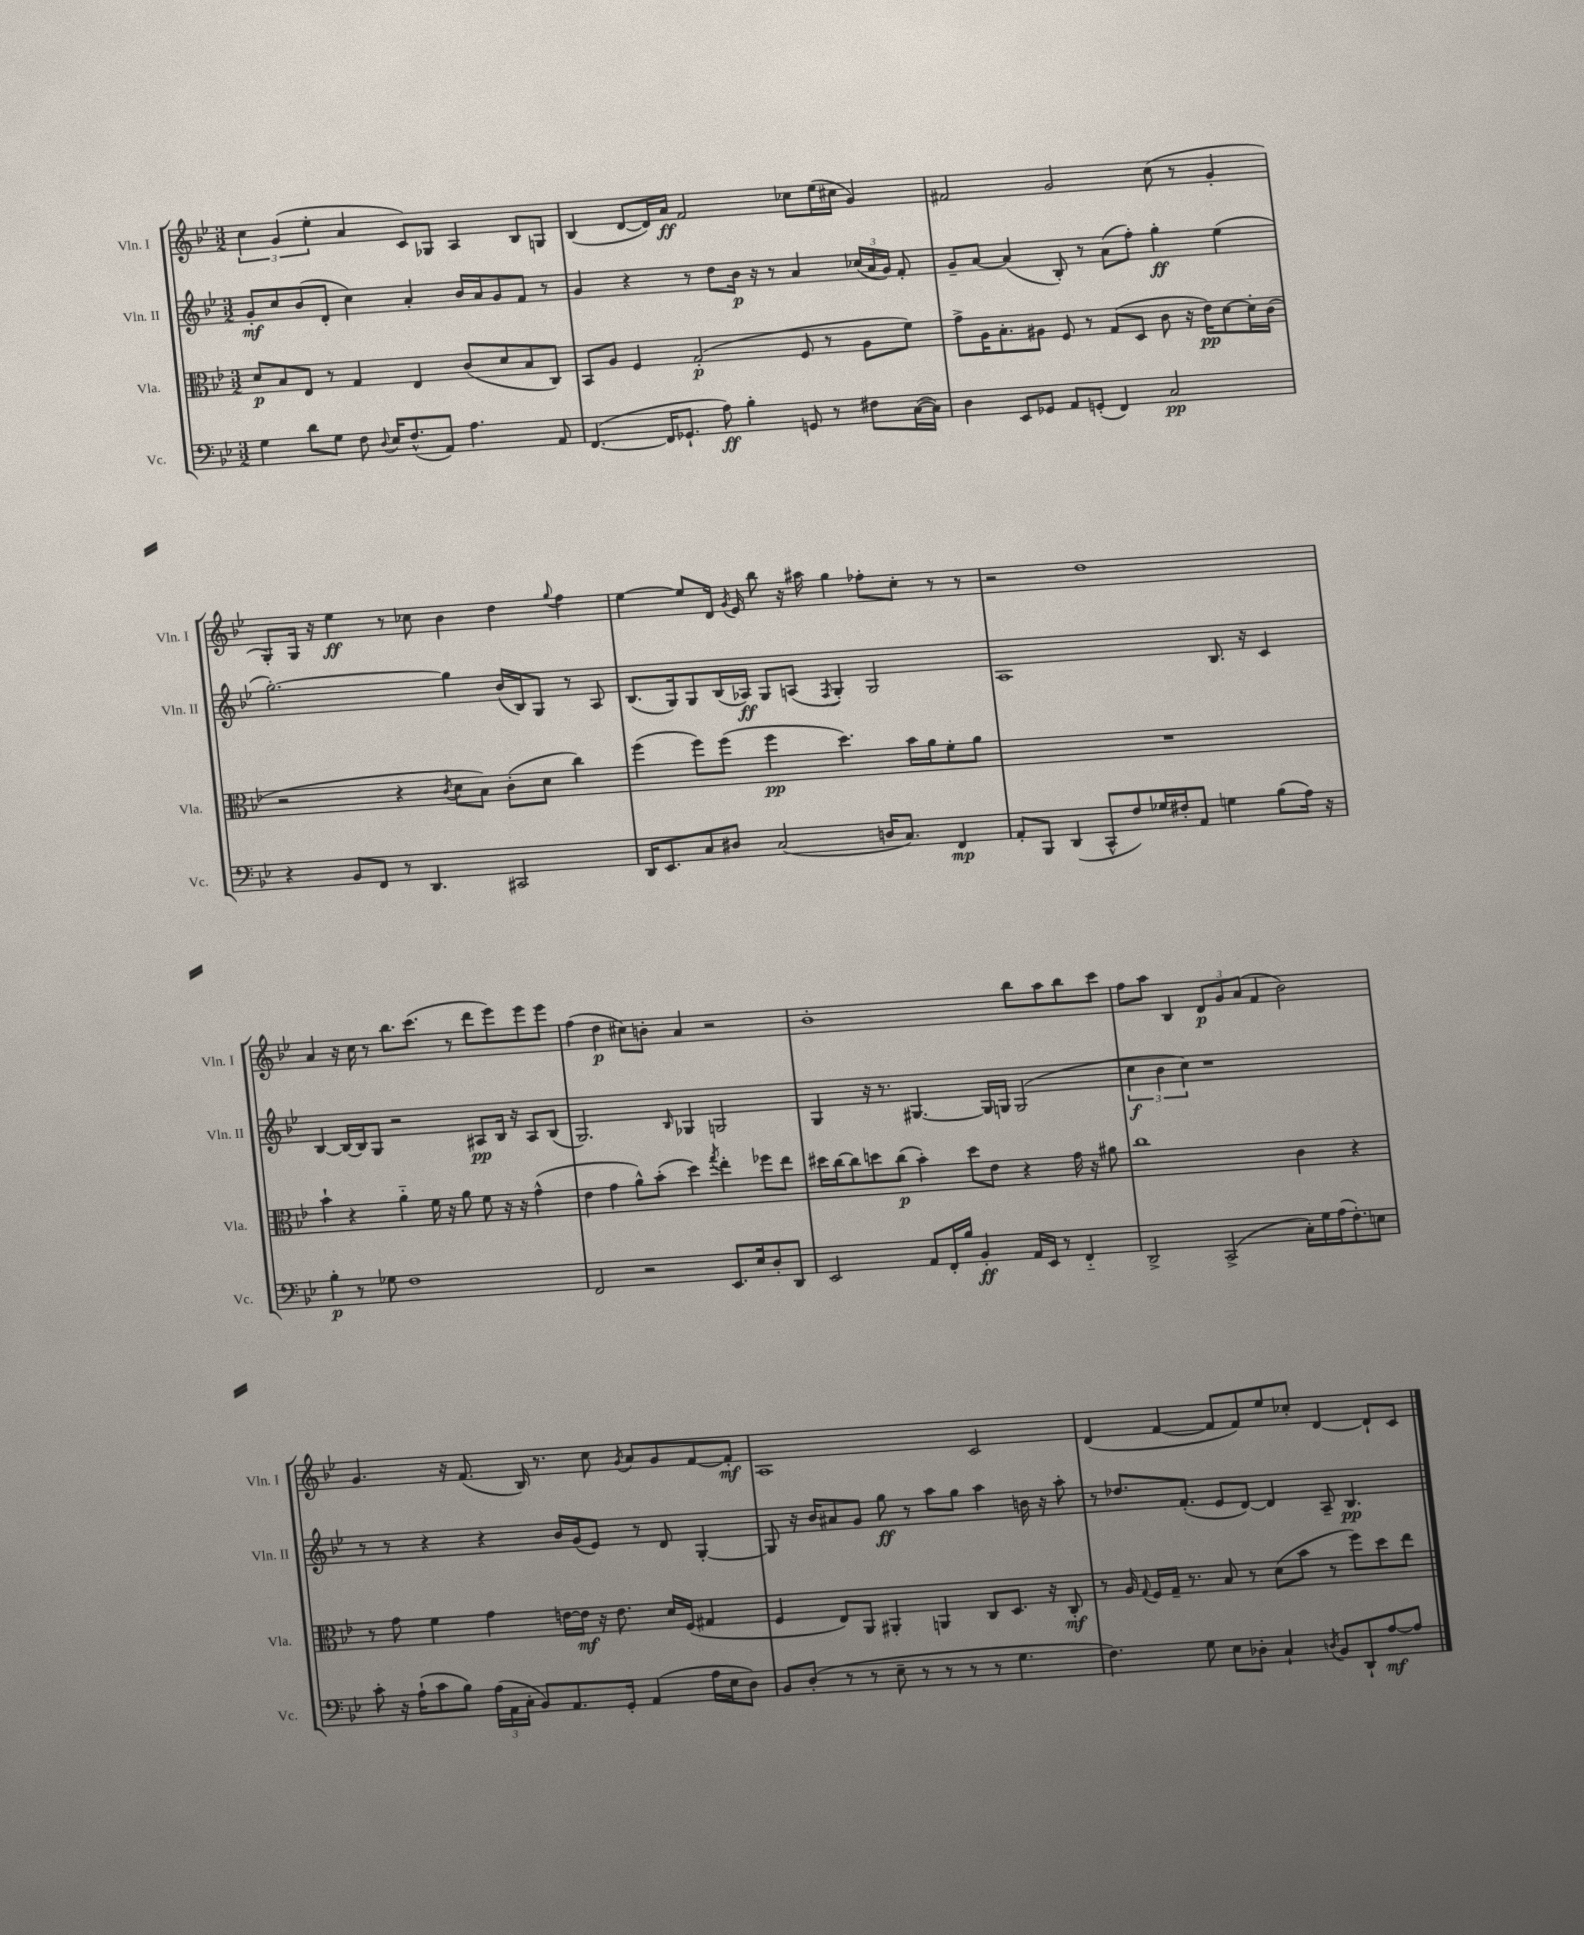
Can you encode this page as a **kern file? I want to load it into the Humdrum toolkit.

**kern	**kern	**kern	**kern
*staff4	*staff3	*staff2	*staff1
*clefF4	*clefC3	*clefG2	*clefG2
*k[b-e-]	*k[b-e-]	*k[b-e-]	*k[b-e-]
*M3/2	*M3/2	*M3/2	*M3/2
4G	8d	8g'	6cc
.	8B-	8cc	.
.	.	.	(6g
8d	8E-	(8b-	.
.	.	.	6ee-'
8G	8r	8d'	.
8F	4G	4cc)	4a
8qqD	.	.	.
16E-	.	.	.
(8.F^^	.	.	.
.	4E-	4a'	8c)
8AA)	.	.	8G-
4.A	(8c	16b-	4A
.	.	16a	.
.	8d	8g	.
.	8B-	8f	8B-
8AA	8C)	8r	8G
=	=	=	=
([4.FF	8BB-	4g	(4B-
.	8A	.	.
.	4F	4r	[8d
16FF]	.	.	16d])
8.GG-`	.	.	16a
.	(2G'	8r	2f
8A)	.	8dd	.
4B-'	.	16b-	.
.	.	16r	.
.	.	8r	.
8GG	8F	4a	8cc-
8r	8r	.	(16ee-
.	.	.	16cc#
8F#	8A	(24cc-	4g)
.	.	24a	.
.	.	24g)	.
([16C	8f)	8f'	.
16C])	.	.	.
=	=	=	=
4D	8g^	8g~	2f#
.	16A	[8a	.
.	8.B-'	.	.
8EE-	.	(4a]	.
8GG-	8A#	.	.
8AA	8F	8B-')	2g
(8GG'	8r	8r	.
4FF)	(8G	(8a	.
.	8D	8ff')	.
2C	8c	4gg'	(8cc
.	16r	.	8r
.	16e-)	.	.
.	[8d	(4ee-	4g'
.	16d']	.	.
.	(16c	.	.
=	=	=	=
4r	2r	[2.gg')	8G')
.	.	.	16G
.	.	.	16r
8BB-	.	.	4ee-
8FF	.	.	.
8r	4r	.	8r
4.DD	.	.	8cc-
.	8qc	.	.
.	8d	4gg]	4b-
.	8B-)	.	.
2CC#	(8c'	(16b-	4dd
.	.	16B-)	.
.	8d	8G	.
.	.	.	8qqgg
.	4cc)	8r	4ff
.	.	8A	.
=	=	=	=
16DD	(4ff	(8.B-	[4ee-
8.EE-	.	.	.
.	.	16G)	.
8C	8ff)	8G	8ee-]
8D#	(8ff	(16B-	16d
.	.	.	8qg
.	.	16A-)	16e-
(2C	4ff	8G	8bb-
.	.	(8A	16r
.	.	.	16aa#
.	.	8qF	.
.	4.dd)	4G')	4gg
16D	.	2G	8ff-'
8.C)	.	.	.
.	16b-	.	8cc'
.	16a	.	.
4FF	8f'	.	8r
.	8a	.	8r
=	=	=	=
8AA'	1.r	1A	2r
8BBB-	.	.	.
(4DD	.	.	.
8CC^^	.	.	1dd
8F)	.	.	.
16G-	.	.	.
16F#'	.	.	.
8AA	.	.	.
4G	.	8.B-	.
.	.	16r	.
(8B-	.	4c	.
16A)	.	.	.
16r	.	.	.
=	=	=	=
4B-'	4b-`	[4B-	4a
8r	4r	16B-_	16r
.	.	16B-]	16cc
8G-	.	8G	8r
1F	4a'~	2r	8.bb-
.	.	.	(8.ccc
.	16f	.	.
.	16r	.	.
.	8a	.	8r
.	8f	8A#	8ddd
.	16r	16B-	8eee-)
.	16r	16r	.
.	(4g^^	8A#	8eee-
.	.	(8B-	8eee-
=	=	=	=
2FF	4e-	2.G)	(4ff
.	4g	.	4dd
2r	8a^^)	.	8cc#)
.	(8b-'	.	8b'
.	.	16qqB-	.
.	4dd)	4G-	4a
.	8qgg	.	.
8.EE-	4ee-'	2G	2r
16E-	.	.	.
8D'	8ff-	.	.
8DD	8ee-	.	.
=	=	=	=
2EE-	16dd#	4G	1b-'
.	[16cc	.	.
.	8cc]	.	.
.	8dd	16r	.
.	.	8.r	.
.	(8cc	.	.
8AA	4b-')	[4.G#	.
16FF'	.	.	.
16B-	.	.	.
4BB-'	8dd	.	.
.	8e-	16G#]	.
.	.	16G	.
16AA	4r	(2G	8bb-
16EE-	.	.	.
8r	.	.	8aa
4FF'~	16g	.	8bb-
.	16r	.	.
.	8a#	.	8ccc
=	=	=	=
2DD^	1cc	6cc	8ff
.	.	.	8aa
.	.	6b-	.
.	.	.	4B-
.	.	6cc)	.
(2CC^	.	1r	12d
.	.	.	12g
.	.	.	(12a
.	.	.	4f
16C')	4c	.	2b-)
16G	.	.	.
(16A	.	.	.
8.F')	.	.	.
.	4r	.	.
8E	.	.	.
=	=	=	=
8c'	8r	8r	4.g
16r	8g	8r	.
(16A`	.	.	.
8c	4f	4r	.
8B-)	.	.	16r
.	.	.	(8.f
(24A	4g	4r	.
24AA	.	.	.
24C'	.	.	.
8BB-)	.	.	16B-)
.	.	.	8.r
8.AA	[16e	16b-	.
.	16e]	(16g	.
.	16r	8e-)	8cc
16GG'	8.e	.	.
.	.	.	8qg
(4AA	.	8r	8a
.	16d	8d	8g
.	(16F	.	.
16A	4G#	[4G'	[8f
16E-	.	.	.
8D)	.	.	8f']
=	=	=	=
8BB-	4F	8G]	1A
(8D'	.	16r	.
.	.	16b-	.
8r	8E-)	8a#	.
8r	8AA	8g	.
8E-~	4AA#'	8gg	.
8r	.	8r	.
8r	4AA	8aa	.
8r	.	8gg	.
8r	8C	4aa	2c
4.G	8.D	.	.
.	.	16b	.
.	16r	16r	.
.	8C'	8aa'	.
=	=	=	=
4.F)	8r	8r	(4d
.	16A	8.dd-	.
.	8qqG	.	.
.	16F	.	.
.	16G~	.	[4f
.	8.r	(8.f'	.
8G	.	.	.
8E-	8B-	8e-	8f]
8D-'	8r	[8d)	8f)
4C`	(8d	4d]	8ee-
.	8b-	.	8cc-'
8qD	.	.	.
8BB-	8r	8A~	[4d
8DD`	8ff)	4.B-	.
[8A	8dd	.	8d`]
8A]	8ee-	.	8c
==	==	==	==
*-	*-	*-	*-
